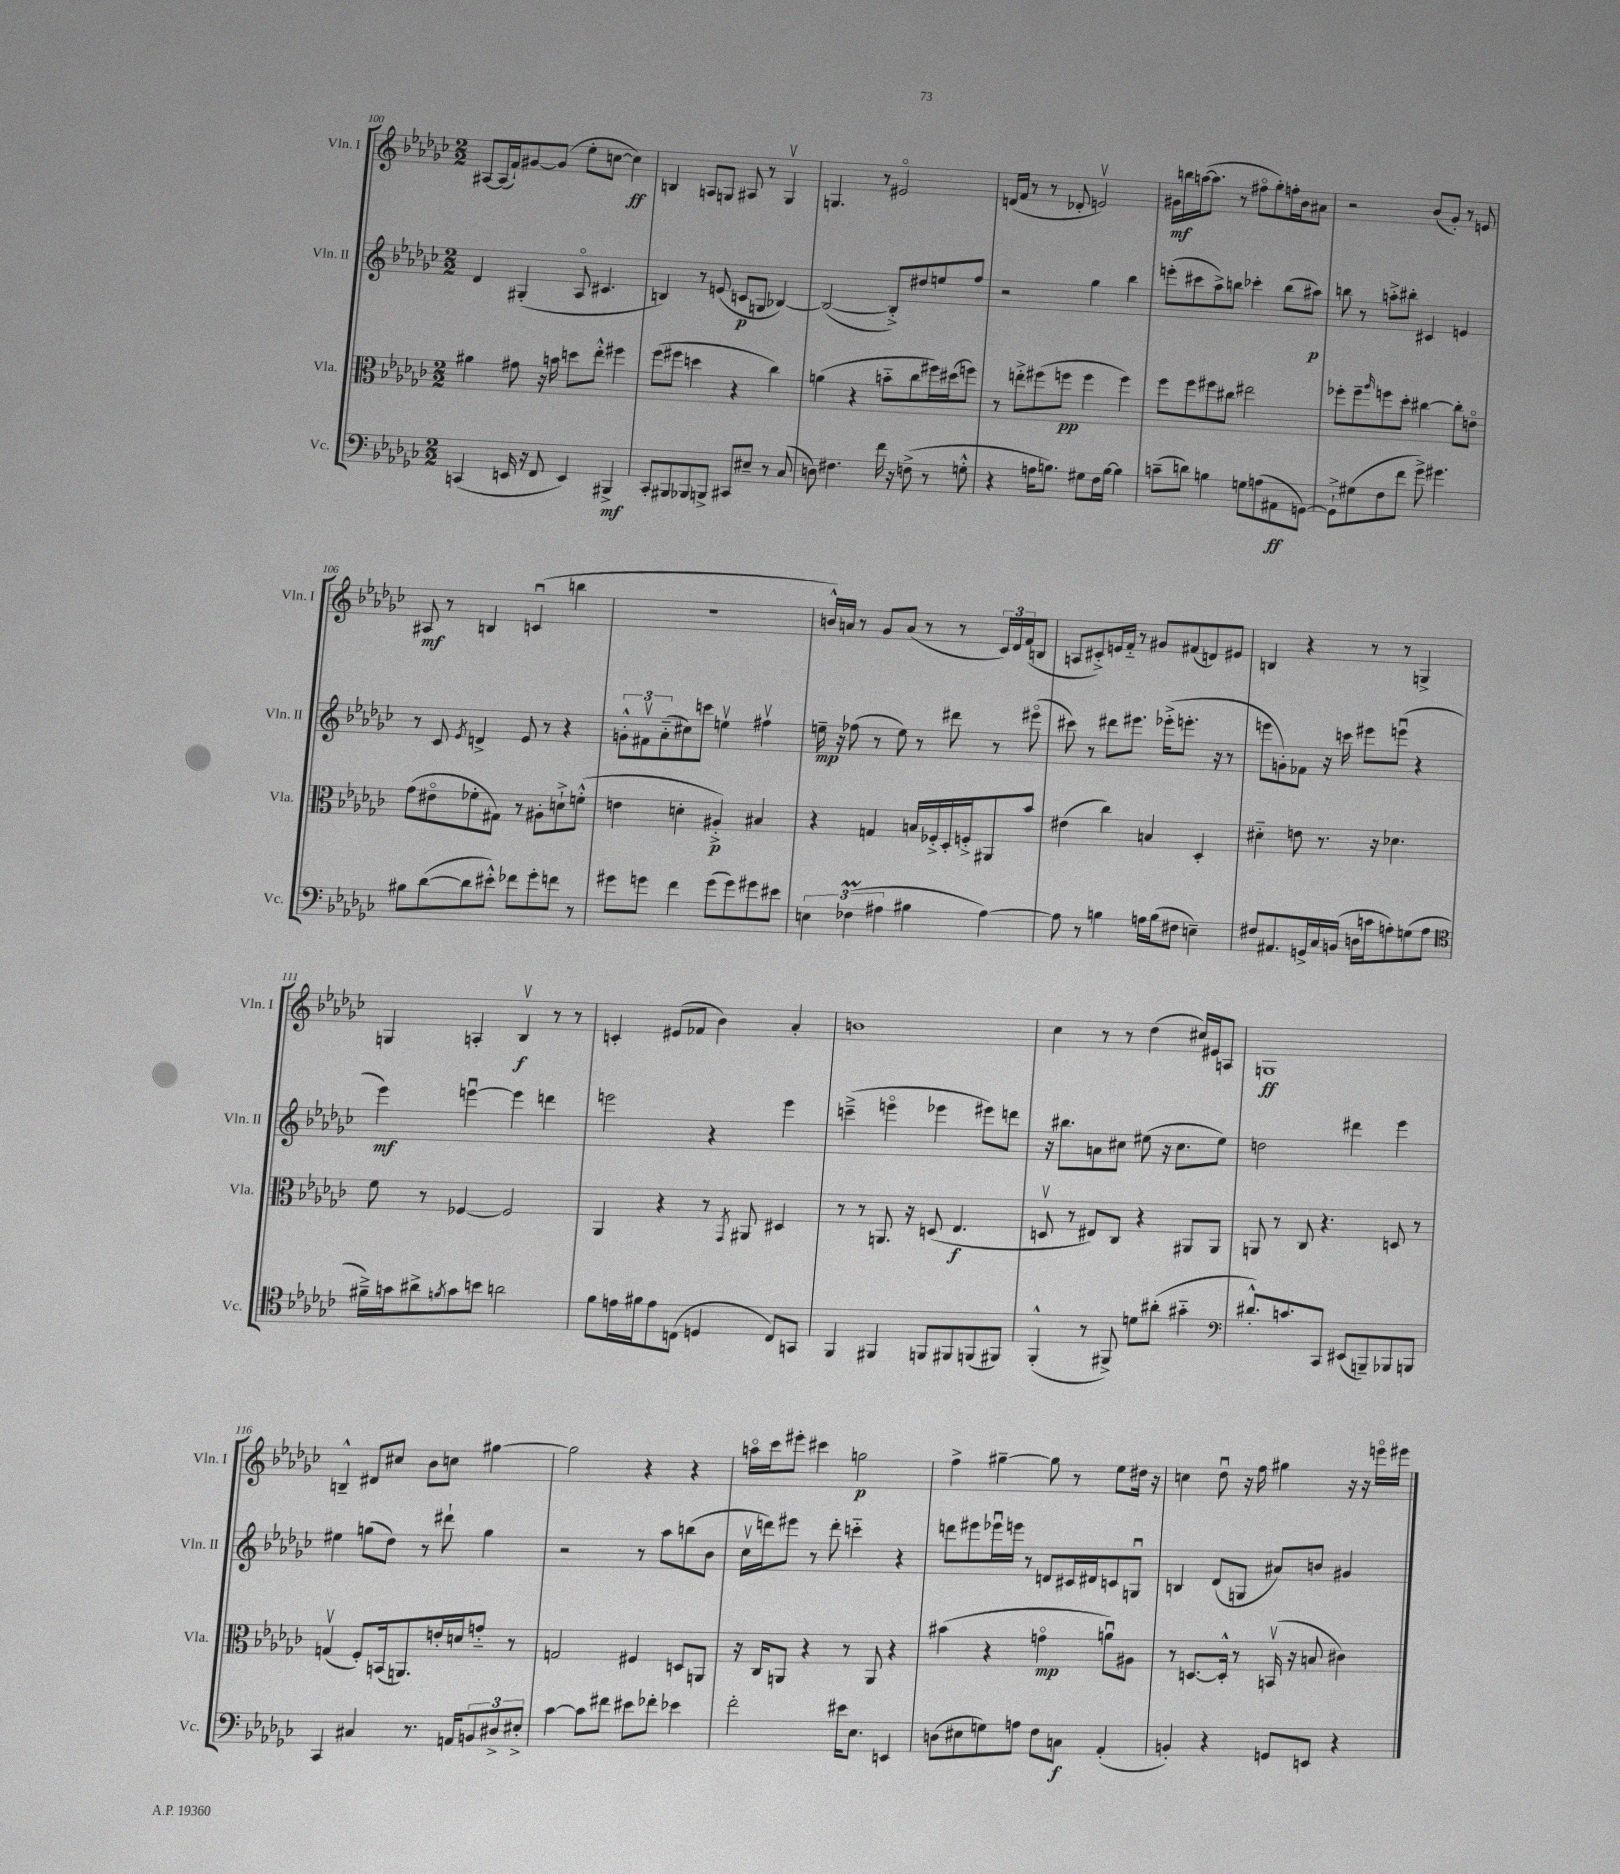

**kern	**dynam	**kern	**dynam	**kern	**dynam	**kern	**dynam
*part4	*part4	*part3	*part3	*part2	*part2	*part1	*part1
*staff4	*staff4	*staff3	*staff3	*staff2	*staff2	*staff1	*staff1
*I"Vc.	*	*I"Vla.	*	*I"Vln. II	*	*I"Vln. I	*
*I'Vc.	*	*I'Vla.	*	*I'Vln. II	*	*I'Vln. I	*
*clefF4	*	*clefC3	*	*clefG2	*	*clefG2	*
*k[b-e-a-d-g-c-]	*	*k[b-e-a-d-g-c-]	*	*k[b-e-a-d-g-c-]	*	*k[b-e-a-d-g-c-]	*
*M2/2	*	*M2/2	*	*M2/2	*	*M2/2	*
=100	=100	=100	=100	=100	=100	=100	=100
(4CCn/	.	4a#X\	.	4d-/	.	[8A#X/L	.
.	.	.	.	.	.	(16A#/L]	.
.	.	.	.	.	.	16f`/J)	.
16EEn/	.	8g#X\	.	(4G#X'/	.	[8g#X/	.
16r	.	.	.	.	.	.	.
8FF/	.	16r	.	.	.	(8g#/J]	.
.	.	16bn\	.	.	.	.	.
4EE/)	.	8ddn\L	.	8A-/	.	8ee-'\L	.
.	.	8ee-'^^\J	.	4.c#X/	.	[8ccn\J	.
4BBB#X^/	mf	4ff#X\	.	.	.	4cc\])	ff
=101	=101	=101	=101	=101	=101	=101	=101
8CC-'/L	.	(8ff\L	.	4Bn/)	.	4Bn/	.
8BBB#X/	.	8ff#X\J	.	.	.	.	.
8BBB-X/	.	4ddn\	.	8r	.	8An/L	.
8BBBn^/J	.	.	.	(8en/	.	8Gn/J	.
8CC#X/L	.	4r	.	8cn/L	p	8A#X/	.
8E#X~/J	.	.	.	8Gn/J	.	8r	.
8r	.	4cc-\)	.	[4B-X/)	.	4Gv/	.
(8C-/	.	.	.	.	.	.	.
=102	=102	=102	=102	=102	=102	=102	=102
8Dn\)	.	(4an\	.	(2B-/_	.	4.Gn/	.
4.F#X\	.	.	.	.	.	.	.
.	.	4r	.	.	.	.	.
.	.	.	.	.	.	8r	.
16f\	.	8bn\L	.	8B-'^/L])	.	2e#X/	.
16r	.	.	.	.	.	.	.
(8Fn^\	.	8cc-\	.	8dd#X/	.	.	.
8r	.	16ff#X\L)	.	8een/	.	.	.
.	.	(16dd#X\J	.	.	.	.	.
8Gn'^^\	.	8ffn\J)	.	8ff/J	.	.	.
=103	=103	=103	=103	=103	=103	=103	=103
4r	.	8r	.	2r	.	(16dn/LL	.
.	.	.	.	.	.	16f/JJ	.
.	.	8een'^\L	.	.	.	8r	.
16An\KL	.	(8ff#X\	.	.	.	8r	.
8.Bn\J)	.	.	.	.	.	.	.
.	.	8ffn\J	pp	.	.	8d-X'/	.
8G#X\L	.	4ff\	.	4gg-\	.	2env/)	.
16F\L	.	.	.	.	.	.	.
[16B\JJ	.	.	.	.	.	.	.
4B\]	.	4ff\)	.	4bb-\	.	.	.
=104	=104	=104	=104	=104	=104	=104	=104
(8cn~\L	.	8ff\L	.	(8eeen'\L	.	16g#X\LL	mf
.	.	.	.	.	.	16bbn\	.
8dn\J)	.	8ff\	.	8ccc#X\	.	([16aan\J	.
.	.	.	.	.	.	8.aa\J]	.
4Bn\	.	8ff#X\	.	8aa-^\)	.	.	.
.	.	8cc#X\J	.	8bbn\J	.	8r	.
8Gn\L	.	2ee#X\	.	4ccc-X'\	.	8ff#X\L	.
(8An\	.	.	.	.	.	8gg-'\)	.
8AA#X\	ff	.	.	(8bb\L	.	16ffn'\L	.
.	.	.	.	.	.	16b-\J	.
[8GGn\J)	.	.	.	8aa#X\J)	p	8a#X\J	.
=105	=105	=105	=105	=105	=105	=105	=105
8GG`^\L]	.	8ff-X'\L	.	8bbn\	.	2r	.
(8G#X\	.	8ff-~\	.	8r	.	.	.
.	.	16qqaa-/	.	.	.	.	.
8F\	.	8ffn\	.	8aan'^\L	.	.	.
8f\J	.	8dd-'\J	.	8bb#X'\J	.	.	.
8g-^\)	.	[4cc#X\	.	4c#X/	.	(8b-/L	.
4.g#X\	.	.	.	.	.	8g-'/J)	.
.	.	8cc#'\L]	.	4en/	.	8r	.
.	.	8en\J	.	.	.	8en/	.
!!LO:LB:g=z
=106	=106	=106	=106	=106	=106	=106	=106
8B#X\L	.	(8g-\L	.	8r	.	8A#X/	mf
([8d-\	.	8e#X\	.	8c-/	.	8r	.
.	.	.	.	8qe-/	.	.	.
8d-\]	.	8f-X'\	.	4dn^/	.	4Bn/	.
8e#X'^^\J)	.	8G#X\J)	.	.	.	.	.
8f-X\L	.	8r	.	8e-/	.	(4cnu/	.
8g-'\	.	8A#X'\L	.	8r	.	.	.
8fn\J	.	8dn`^\	.	4r	.	4bbn\	.
8r	.	(8fn'^^\J	.	.	.	.	.
=107	=107	=107	=107	=107	=107	=107	=107
8g#X\L	.	4en\	.	12gn'^^\L	.	1r	.
.	.	.	.	12f#Xv\	.	.	.
8gn\J	.	.	.	.	.	.	.
.	.	.	.	(12a-\	.	.	.
4f\	.	4dn'\	.	8cc#X\)	.	.	.
.	.	.	.	8cccn\J	.	.	.
(8g\L	.	4A#X'^/)	p	4eenv\	.	.	.
8g\)	.	.	.	.	.	.	.
8g#X\	.	4B#X/	.	4ff#Xv\	.	.	.
8e#X\J	.	.	.	.	.	.	.
=108	=108	=108	=108	=108	=108	=108	=108
6En\	.	4r	.	16een~\	mp	16bn^^/LL)	.
.	.	.	.	16r	.	16an/JJ	.
.	.	.	.	(8ff-X\	.	8r	.
(6F-XM\	.	.	.	.	.	.	.
.	.	4Gn/	.	8r	.	8g-/L	.
6A#X\	.	.	.	.	.	.	.
.	.	.	.	8ee\)	.	(8a/J	.
4B#X\	.	16Bn/LL	.	8r	.	8r	.
.	.	16F-X'^/	.	.	.	.	.
.	.	16D-'/	.	8ddd#X\	.	8r	.
.	.	16Fn'^/J	.	.	.	.	.
[4A#\)	.	8AA#X/	.	8r	.	24c-/LL)	.
.	.	.	.	.	.	24d-/	.
.	.	.	.	.	.	(24f/J	.
.	.	8b-/J	.	(8eee#X\	.	8Bn/J	.
=109	=109	=109	=109	=109	=109	=109	=109
8A#\]	.	(4e#X\	.	8ccc#X\)	.	8An/L	.
8r	.	.	.	8r	.	8c#X'^/)	.
4Bn\	.	4cc-\)	.	8ddd#X\L	.	16en/L	.
.	.	.	.	.	.	16f/JJ	.
.	.	.	.	8.eee#X\J	.	8r	.
16An\LL	.	4Bn/	.	.	.	8g#X/L	.
(16B\J	.	.	.	(16eee-X'^\KL	.	.	.
8F#X\J	.	.	.	8.eeen'\J	.	(8f#X/	.
4En~\)	.	4D-'/	.	.	.	8dn/)	.
.	.	.	.	16r	.	.	.
.	.	.	.	8r	.	8e#X/J	.
=110	=110	=110	=110	=110	=110	=110	=110
8F#X/L	.	4d#X\	.	8eeen\L	.	4Bn/	.
8.AA#X/	.	.	.	8gn'\)	.	.	.
.	.	8en\	.	8f-X\J	.	4r	.
16GGn^/L	.	.	.	.	.	.	.
16C-/	.	8.r	.	16r	.	.	.
(16BBn/JJ	.	.	.	16cccn\	.	.	.
16Dn\LL	.	.	.	8eee#X\L	.	8r	.
16cn\J	.	16r	.	.	.	.	.
8An'\)	.	4.d-X\	.	(8eeenu\J	.	8r	.
(8Gn\	.	.	.	4r	.	4Gn^/	.
8A\J	.	.	.	.	.	.	.
!!LO:LB:g=z
=111	=111	=111	=111	=111	=111	=111	=111
*clefC4	*	*	*	*	*	*	*
16f#X~^\LL)	.	8f\	.	4eee-\)	mf	4Gn/	.
16gn\J	.	.	.	.	.	.	.
8a#X^\	.	8r	.	.	.	.	.
8qfn/	.	.	.	.	.	.	.
8g\	.	[4F-X/	.	[4eeenu\	.	4An'/	.
8bn\J	.	.	.	.	.	.	.
2an\	.	2F-/]	.	4eee\]	.	4B-v/	f
.	.	.	.	4dddn\	.	8r	.
.	.	.	.	.	.	8r	.
=112	=112	=112	=112	=112	=112	=112	=112
8f\L	.	4AA-/	.	2eeen\	.	4cn'/	.
16en\L	.	.	.	.	.	.	.
16f#X\J	.	.	.	.	.	.	.
8e\	.	4r	.	.	.	(8e#X/L	.
(8Cn\J	.	.	.	.	.	8f-X/J	.
4Dn/	.	8r	.	4r	.	4b-\)	.
.	.	8qGG-/	.	.	.	.	.
.	.	8AA#X/	.	.	.	.	.
8C/L)	.	4D#X/	.	4eee\	.	4a-'/	.
8GGn/J	.	.	.	.	.	.	.
=113	=113	=113	=113	=113	=113	=113	=113
4FF/	.	8r	.	(4cccn~^\	.	1bn	.
.	.	8r	.	.	.	.	.
4FF#X/	.	8.AAn/	.	4eeen\	.	.	.
.	.	16r	.	.	.	.	.
8FFn/L	.	(8Dn/	.	4eee-X\	.	.	.
8FF#X/	.	4.E-/	f	.	.	.	.
(8FFn/	.	.	.	8eee#X\L)	.	.	.
8FF#X/J)	.	.	.	8dddn\J	.	.	.
=114	=114	=114	=114	=114	=114	=114	=114
(4FF'^^/	.	8Dnv/	.	16r	.	4cc-\	.
.	.	.	.	8.bb#X\L	.	.	.
.	.	8r	.	.	.	.	.
8r	.	8E#X/L)	.	8an\	.	8r	.
8FF#X^/)	.	8C-/J	.	8cc#X\J	.	8r	.
8dn\L	.	4r	.	(8ee#X\	.	(4dd-\	.
(8a#X'\J	.	.	.	16r	.	.	.
.	.	.	.	8.cc#\L	.	.	.
4g#X\	.	8AA#X/L	.	.	.	16cc#X/LL)	.
.	.	.	.	.	.	16e#X/J	.
.	.	8AA#/J	.	8ee#\J)	.	8An/J	.
=115	=115	=115	=115	=115	=115	=115	=115
*clefF4	*	*	*	*	*	*	*
8.d#X'^^/L)	.	8AAn/	.	2ddn\	.	1Gn	ff
.	.	8r	.	.	.	.	.
8.cn/	.	.	.	.	.	.	.
.	.	8C-/	.	.	.	.	.
8CC-/J	.	4.r	.	.	.	.	.
(8EE#X/L	.	.	.	4ddd#X\	.	.	.
8BBBn~/)	.	.	.	.	.	.	.
8BBB-X/	.	8Dn/	.	4eee-\	.	.	.
8BBBn/J	.	8r	.	.	.	.	.
!!LO:LB:g=z
=116	=116	=116	=116	=116	=116	=116	=116
4CC-/	.	(4Gnv/	.	4ee#X\	.	4Bn~^^/	.
4C#X/	.	8F'/L)	.	(8ggn\L	.	8d#X/L	.
.	.	(16BBn/k	.	8dd-\J)	.	8cc#X/J	.
.	.	8.AAn/)	.	.	.	.	.
8.r	.	.	.	8r	.	8b-\L	.
.	.	16en'/L	.	8ddd#X`\	.	8ccn\J	.
16AAn/KL	.	16dn/J	.	.	.	.	.
12BBn/	.	8gn/J	.	4gg\	.	[4gg#X\	.
12D#X^/	.	.	.	.	.	.	.
.	.	8r	.	.	.	.	.
12E#X'^/J	.	.	.	.	.	.	.
=117	=117	=117	=117	=117	=117	=117	=117
[4c-\	.	2Gn/	.	2r	.	2gg#\]	.
8c-\L]	.	.	.	.	.	.	.
8f#X\J	.	.	.	.	.	.	.
8e#X\L	.	4F#X/	.	8r	.	4r	.
8f-X'\J	.	.	.	8aa-\L	.	.	.
4e-X\	.	8Dn/L	.	(8bbn\	.	4r	.
.	.	8AAn/J	.	8b-\J	.	.	.
=118	=118	=118	=118	=118	=118	=118	=118
2f'\	.	16r	.	16cc-v\LL	.	16aan\LL	.
.	.	16C-/KL	.	16dddn\J)	.	16ccc-\J	.
.	.	8AAn/J	.	8eee#X\J	.	8eee#X'\J	.
.	.	4r	.	8r	.	4ccc#X\	.
.	.	.	.	8ddd'\	.	.	.
16e#X\KL	.	8r	.	4cccn\	.	2ggn\	p
8.E-\J	.	.	.	.	.	.	.
.	.	8AA/	.	.	.	.	.
4EEn/	.	4r	.	4r	.	.	.
=119	=119	=119	=119	=119	=119	=119	=119
(8Dn\L	.	(4b#X\	.	8dddn\L	.	4ff^\	.
8E#X\	.	.	.	8eee#X\	.	.	.
8Gn\)	.	4r	.	16eee-Xu\L	.	[4gg#X~\	.
.	.	.	.	16eeen\JJ	.	.	.
8An\J	.	.	.	8r	.	.	.
8F\L	.	4gn\	mp	8dn/L	.	8gg#\]	.
8Cn\J	f	.	.	16c#X/L	.	8r	.
.	.	.	.	16d#X/J	.	.	.
(4AA-'/	.	8anu\L)	.	8cn/	.	8ee-\L	.
.	.	8A#X\J	.	8Gnu/J	.	16dd#X\Jk	.
.	.	.	.	.	.	16r	.
=120	=120	=120	=120	=120	=120	=120	=120
4BBn'/)	.	8r	.	4Bn/	.	4ccn\	.
.	.	[8.Dn/L	.	.	.	.	.
4r	.	.	.	(8d-/L	.	8dd-u\	.
.	.	16D'^^/Jk]	.	.	.	.	.
.	.	8r	.	8Gn/J	.	16r	.
.	.	.	.	.	.	16ff\	.
8GGn/L	.	(16BBnv/	.	8a#X/L)	.	4gg#X\	.
.	.	16r	.	.	.	.	.
8EEn/J	.	8Bn/	.	8bn/J	.	.	.
4r	.	4c#X\)	.	4g#X/	.	16r	.
.	.	.	.	.	.	16r	.
.	.	.	.	.	.	16eeen\LL	.
.	.	.	.	.	.	16eee#X\JJ	.
==	==	==	==	==	==	==	==
*-	*-	*-	*-	*-	*-	*-	*-
